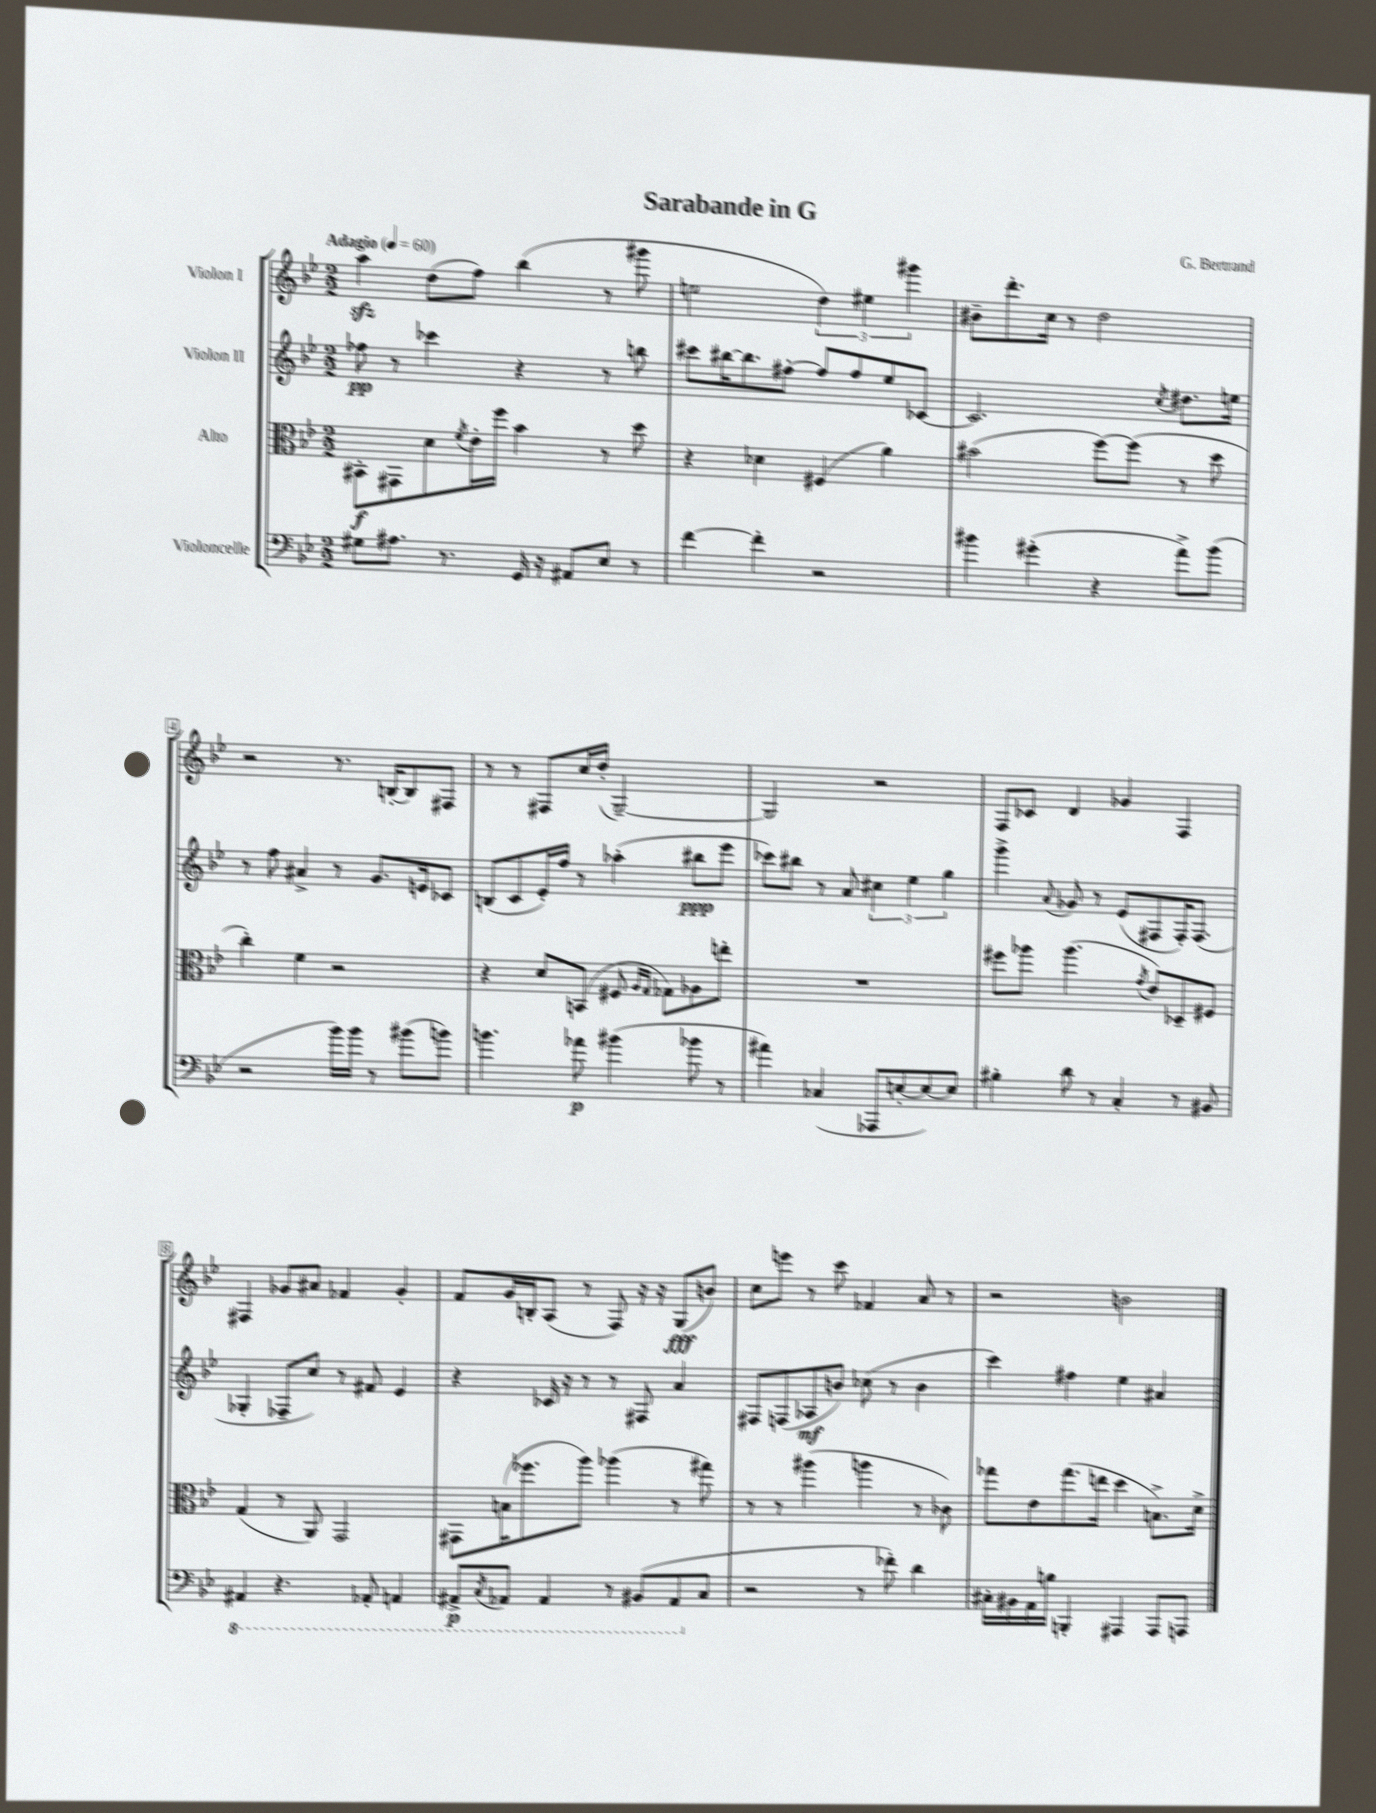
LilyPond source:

\header { title = "Sarabande in G" composer = "G. Bertrand" }
<<
\new StaffGroup <<
\new Staff = "s0" \with { instrumentName = "Violon I" } {
    \clef treble \key bes \major \numericTimeSignature \time 2/2 \tempo "Adagio" 4 = 60
    a''4\sfz d''8( f''8) bes''4( r8 gis'''8 |
    e''2 \tuplet 3/2 { d''4) eis''4 gis'''4 } |
    bis'8-- d'''8.-. c''16 r8 d''2 |
    r2 r8. b16~-. b8 fis8 |
    r8 r8 fis8 c''16 d''16-.( g2~--) |
    g2 r2 |
    f8 ces'8 d'4 ges'4 f4 |
    fis4 ges'8 ais'8 fes'4 ges'4-. |
    f'8 g'16 b16-. a8( r8 f8) r16 r16 g8\fff( b'8) |
    c''8 e'''8 r8 c'''8 fes'4 a'8 r8 |
    r2 b'2 \bar "|." |
}
\new Staff = "s1" \with { instrumentName = "Violon II" } {
    \clef treble \key bes \major \numericTimeSignature \time 2/2
    fes''8\pp r8 ces'''4 r4 r8 b''8 |
    cis'''8 bis''16~ bis''8. fis''8~-. fis''8 fis''8 ees''8 ces'8~ |
    ces'2. \acciaccatura { c''8 } dis''8. e''16 |
    r8 f''8 ais'4-> r8 g'8. e'16 ces'8 |
    b8( c'8 ees'16-.) f''16 r8 aes''4-.( bis''8\ppp ees'''8 |
    ces'''8) bis''8 r8 a'8 \tuplet 3/2 { cis''4 ees''4 g''4 } |
    g'''4-> \appoggiatura { a'8 } ges'8 r8 ees'8( fis8 fis16-.) fis8.( |
    ges4-. fes8-- c''8) r8 fis'8 ees'4 |
    r4 ces'16 r16 r8 r8 fis8 a'4 |
    fis8 f8( aes8\mf b'8) ces''8( r8 b'4 |
    c'''4) fis''4 ees''4 ais'4 \bar "|." |
}
\new Staff = "s2" \with { instrumentName = "Alto" } {
    \clef alto \key bes \major \numericTimeSignature \time 2/2
    bis,8-.\f gis,8 d'8 \acciaccatura { f'8 } ees'16-. f''16 bes'4 r8 d''8 |
    r4 des'4 fis4( a'4) |
    bis'2( f''8~) f''8( r8 d''8 |
    c''4-.) f'4 r2 |
    r4 d'8 b,8( fis8 \grace { a16 g16 } ges8) aes8 e''8-. |
    R1 |
    fis''8 aes''8 aes''4.( \acciaccatura { g'8 } ees'8) des8-- fis8 |
    g4( r8 a,8) g,2 |
    gis,8 b16( fes''8. a''8) aes''4( r8 gis''8) |
    r8 r8 ais''4( a''4 r8 ces'8) |
    ges''8 ees'8 ges''8.( e''16 d''4 b8.->) d'16-> \bar "|." |
}
\new Staff = "s3" \with { instrumentName = "Violoncelle" } {
    \clef bass \key bes \major \numericTimeSignature \time 2/2
    gis8 ais8. r8. g,16 r16 ais,8 ees8 r8 |
    f'4~ f'4-. r2 |
    bis'4 gis'4-.( r4 a'8->) bis'8( |
    r2 bes'16) bes'16 r8 bis'8( b'8) |
    b'4. aes'8\p bis'4( bes'8 r8 |
    ais'4) ces4( aes,,8 e8~-. e8~) e8 |
    bis4-. d'8 r8 c4-. r8 bis,8 |
    \ottava #-1 ais,,4 r4. aes,,8-. a,,4 |
    ais,,8->\p \acciaccatura { c,8 } aes,,8 aes,,4 r8 bis,,8( aes,,8 \ottava #0 c8 |
    r2 r8 fes'8-.) d'4 |
    cis16-. bis,16 a,16 b16 b,,4-. ais,,4 ais,,8 a,,8 \bar "|." |
}
>>
>>
\layout { \context { \Score \override BarNumber.stencil = #(make-stencil-boxer 0.1 0.3 ly:text-interface::print) } }
